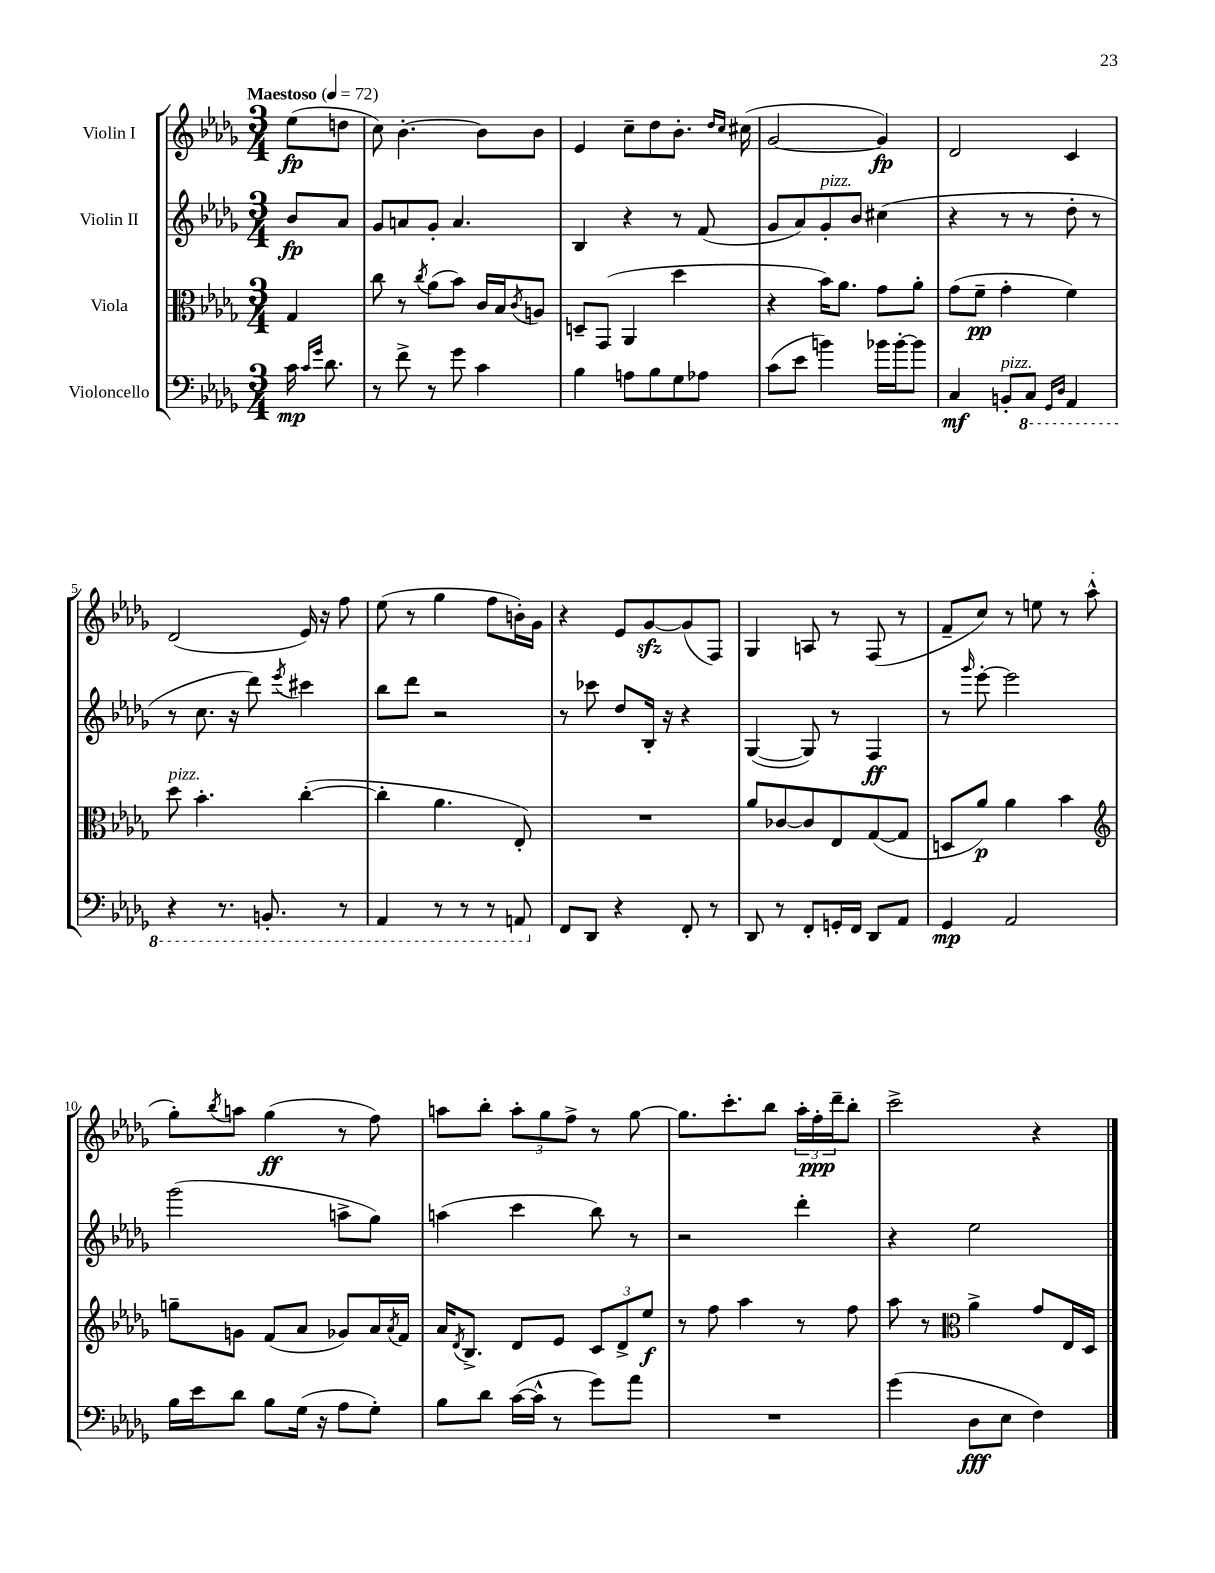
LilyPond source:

<<
\new StaffGroup <<
\new Staff = "s0" \with { instrumentName = "Violin I" } {
    \clef treble \key des \major \numericTimeSignature \time 3/4 \partial 4 \tempo "Maestoso" 4 = 72
    ees''8\fp( d''8 |
    c''8) bes'4.~-. bes'8 bes'8 |
    ees'4 c''8-- des''8 bes'8.-. \grace { des''16 c''16 } cis''16( |
    ges'2~ ges'4\fp) |
    des'2 c'4 |
    des'2( ees'16) r16 f''8 |
    ees''8( r8 ges''4 f''8 b'16-.) ges'16 |
    r4 ees'8 ges'8~\sfz ges'8( f8) |
    ges4 a8 r8 f8( r8 |
    f'8-- c''8) r8 e''8 r8 aes''8-^( |
    ges''8-.) \acciaccatura { bes''8 } a''8 ges''4\ff( r8 f''8) |
    a''8 bes''8-. \tuplet 3/2 { a''8-. ges''8 f''8-> } r8 ges''8~ |
    ges''8. c'''8.-. bes''8 \tuplet 3/2 { aes''16-. f''16-.\ppp des'''16-- } bes''8-. |
    c'''2-> r4 \bar "|." |
}
\new Staff = "s1" \with { instrumentName = "Violin II" } {
    \clef treble \key des \major \numericTimeSignature \time 3/4 \partial 4
    bes'8\fp aes'8 |
    ges'8 a'8 ges'8-. a'4. |
    bes4 r4 r8 f'8( |
    ges'8 aes'8) ges'8-.^\markup { \italic "pizz." } bes'8 cis''4( |
    r4 r8 r8 des''8-. r8 |
    r8 c''8. r16 des'''8) \acciaccatura { ees'''8 } cis'''4 |
    bes''8 des'''8 r2 |
    r8 ces'''8 des''8 bes16-. r16 r4 |
    ges4~( ges8) r8 f4\ff |
    r8 \grace { ges'''16 } ees'''8~-. ees'''2 |
    ges'''2( a''8-> ges''8) |
    a''4( c'''4 bes''8) r8 |
    r2 des'''4-. |
    r4 ees''2 \bar "|." |
}
\new Staff = "s2" \with { instrumentName = "Viola" } {
    \clef alto \key des \major \numericTimeSignature \time 3/4 \partial 4
    ges4 |
    c''8 r8 \acciaccatura { c''8 } aes'8( bes'8) c'16 bes16 \acciaccatura { c'8 } a8 |
    d8-- ges,8( aes,4 des''4 |
    r4 bes'16) aes'8. ges'8 aes'8-. |
    ges'8( f'8--\pp ges'4-. f'4) |
    des''8^\markup { \italic "pizz." } bes'4.-. c''4~-.( |
    c''4-. aes'4. ees8-.) |
    R2. |
    aes'8 ces'8~ ces'8 ees8 ges8~( ges8 |
    d8 aes'8\p) aes'4 bes'4 |
    \clef treble g''8-- g'8 f'8( aes'8 ges'8) aes'16 \acciaccatura { aes'8 } f'16 |
    aes'16 \acciaccatura { des'8 } bes8.-> des'8 ees'8 \tuplet 3/2 { c'8 des'8-> ees''8\f } |
    r8 f''8 aes''4 r8 f''8 |
    aes''8 r8 \clef alto aes'4-> ges'8 ees16 des16 \bar "|." |
}
\new Staff = "s3" \with { instrumentName = "Violoncello" } {
    \clef bass \key des \major \numericTimeSignature \time 3/4 \partial 4
    c'16\mp \grace { c'16 ges'16 } des'8. |
    r8 f'8-> r8 ges'8 c'4 |
    bes4 a8 bes8 ges8 aes8 |
    c'8( ees'8 b'4) bes'16 bes'16~-. bes'8 |
    c4\mf b,8-.^\markup { \italic "pizz." } \ottava #-1 c,8 \grace { ges,,16 des,16 } aes,,4 |
    r4 r8. b,,8.-. r8 |
    aes,,4 r8 r8 r8 a,,8 \ottava #0 |
    f,8 des,8 r4 f,8-. r8 |
    des,8 r8 f,8-. g,16-. f,16 des,8 aes,8 |
    ges,4\mp aes,2 |
    bes16 ees'16 des'8 bes8 ges16( r16 aes8 ges8-.) |
    bes8 des'8 c'16~( c'16-^ r8 ges'8) aes'8 |
    R2. |
    ges'4( des8\fff ees8 f4) \bar "|." |
}
>>
>>
